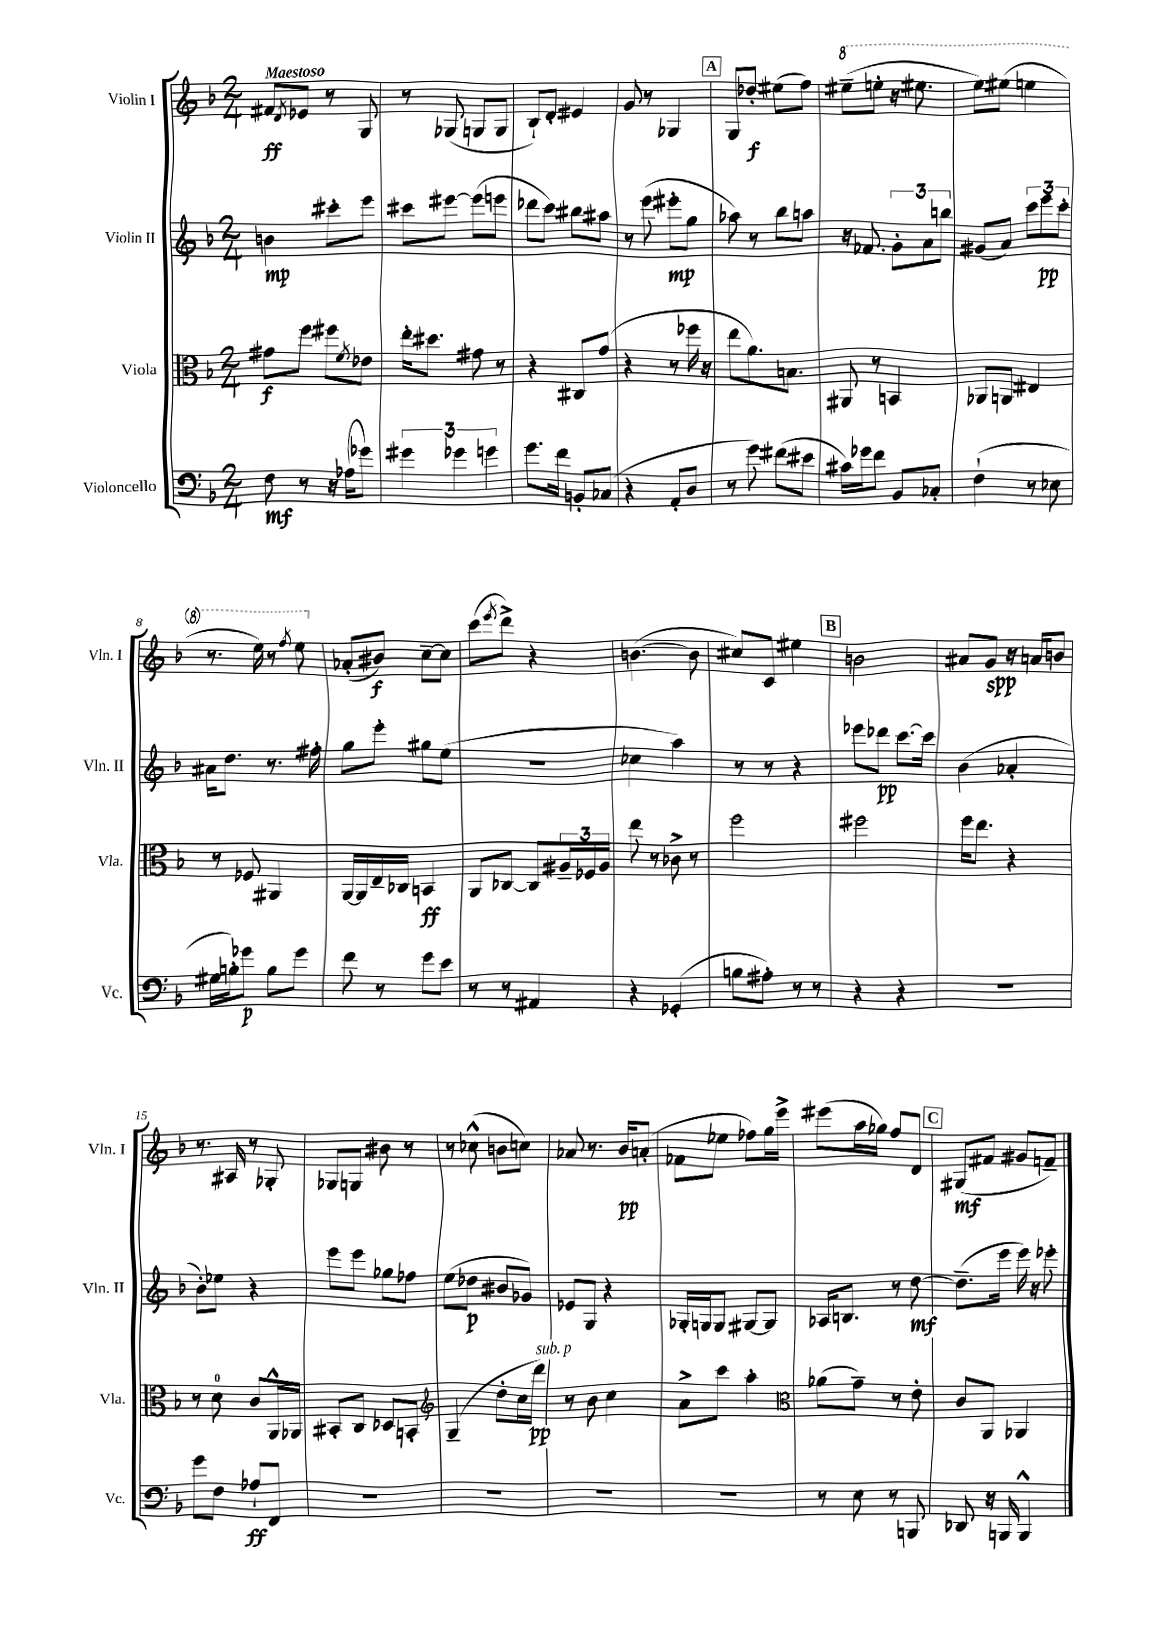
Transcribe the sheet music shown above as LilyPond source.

<<
\new StaffGroup <<
\new Staff = "s0" \with { instrumentName = "Violin I" shortInstrumentName = "Vln. I" } {
    \clef treble \key f \major \numericTimeSignature \time 2/4 \tempo "Maestoso"
    fis'8\ff \acciaccatura { d'8 } ees'8 r8 g8 |
    r8 ges8( g8 g8 |
    bes8-!) d'8-. eis'4 |
    g'8 r8 ges4 |
    \mark \markup { \box "A" } g8 des''8-.\f eis''8( f''8) |
    \ottava #1 eis'''8--( e'''8-. r16 eis'''8. |
    e'''8) eis'''8( e'''4 |
    r8. e'''16) r8 \acciaccatura { f'''8 } e'''8 \ottava #0 |
    aes'8-.( bis'8\f) c''8~-- c''8 |
    c'''8( \acciaccatura { e'''8 } d'''8->) r4 |
    b'4.~( b'8 |
    cis''8) c'8 eis''4 |
    \mark \markup { \box "B" } b'2 |
    ais'8 g'8\spp r16 a'16 b'8 |
    r8. ais16 r8 ges8-. |
    ges8 g8 bis'8 r8 |
    r8 ces''8-^( b'8 c''8) |
    aes'8 r8. bes'16\pp a'8-.( |
    fes'8 ees''8 fes''8) g''16 e'''16-> |
    eis'''8( a''16 ges''16) f''8 d'8 |
    \mark \markup { \box "C" } gis8\mf( fis'8 gis'8 f'8--) \bar "|." |
}
\new Staff = "s1" \with { instrumentName = "Violin II" shortInstrumentName = "Vln. II" } {
    \clef treble \key f \major \numericTimeSignature \time 2/4
    b'4\mp cis'''8-. e'''8 |
    cis'''8 eis'''8~ eis'''8( e'''8 |
    des'''8 c'''8) bis''8 ais''8 |
    r8 e'''8( eis'''8-.\mp g''8 |
    \mark \markup { \box "A" } aes''8) r8 bes''8 a''8 |
    r16 fes'8. \tuplet 3/2 { g'8-. a'8 b''8 } |
    gis'8( a'8) \tuplet 3/2 { c'''8 e'''8\pp c'''8-. } |
    ais'16 d''8. r8. fis''16-. |
    g''8 e'''8-. gis''8 e''8( |
    r2 |
    ces''4 a''4) |
    r8 r8 r4 |
    \mark \markup { \box "B" } ees'''8 des'''8\pp c'''8.~ c'''16 |
    bes'4( aes'4-. |
    bes'8-.) ees''8 r4 |
    e'''8 e'''8 ges''8 fes''8 |
    e''8( des''8\p bis'8 ges'8) |
    ees'8 g8 r4 |
    ges16-. g16 g8 gis8~ gis8 |
    aes16 b8. r8 d''8~\mf |
    \mark \markup { \box "C" } d''8.--( e'''16 e'''16) r16 ees'''8-. \bar "|." |
}
\new Staff = "s2" \with { instrumentName = "Viola" shortInstrumentName = "Vla." } {
    \clef alto \key f \major \numericTimeSignature \time 2/4
    gis'8\f f''8 fis''8 \acciaccatura { f'8 } ees'8 |
    e''16-. dis''8. gis'8 r8 |
    r4 cis8 g'8( |
    r4 r8 fes''16 r16 |
    \mark \markup { \box "A" } e''8 a'8.) b8. |
    ais,8 r8 b,4 |
    aes,8 a,8 eis4 |
    r8 fes8 ais,4 |
    a,16~ a,16 e16-- ces16 b,4\ff |
    a,8 ces8~ ces8 \tuplet 3/2 { ais16-- fes16 ais16 } |
    e''8 r8 ces'8-> r8 |
    f''2 |
    \mark \markup { \box "B" } fis''2 |
    f''16 e''8. r4 |
    r8 d'8-0 c'8 a,16-^ aes,16 |
    bis,8-. c8 des8 b,8-. |
    \clef treble g4--( d''8-. c''16 d'''16\pp^\markup { \italic "sub. p" }) |
    r8 bes'8 c''4 |
    a'8-> c'''8 a''4-. |
    \clef alto aes'8( g'8--) r8 e'8-. |
    \mark \markup { \box "C" } c'8 a,8 aes,4 \bar "|." |
}
\new Staff = "s3" \with { instrumentName = "Violoncello" shortInstrumentName = "Vc." } {
    \clef bass \key f \major \numericTimeSignature \time 2/4
    f8\mf r8 r16 aes16( ges'8) |
    \tuplet 3/2 { gis'4 ges'4 g'4 } |
    g'8. f'16 b,8-. ces8( |
    r4 a,8-. d8 |
    \mark \markup { \box "A" } r8 g'8) fis'8( eis'8 |
    cis'16) ges'16 f'8 bes,8 ces8-. |
    f4-!( r8 ees8 |
    gis16 b16-.) ges'8\p b8 ges'8 |
    f'8 r8 g'8 e'8 |
    r8 r8 ais,4 |
    r4 ges,4-.( |
    b8 ais8-.) r8 r8 |
    \mark \markup { \box "B" } r4 r4 |
    R2 |
    g'8 f8 aes8-!\ff f,8 |
    r2 |
    R2 |
    R2 |
    R2 |
    r8 e8 r8 b,,8 |
    \mark \markup { \box "C" } des,8 r16 b,,16 b,,4-^ \bar "|." |
}
>>
>>
